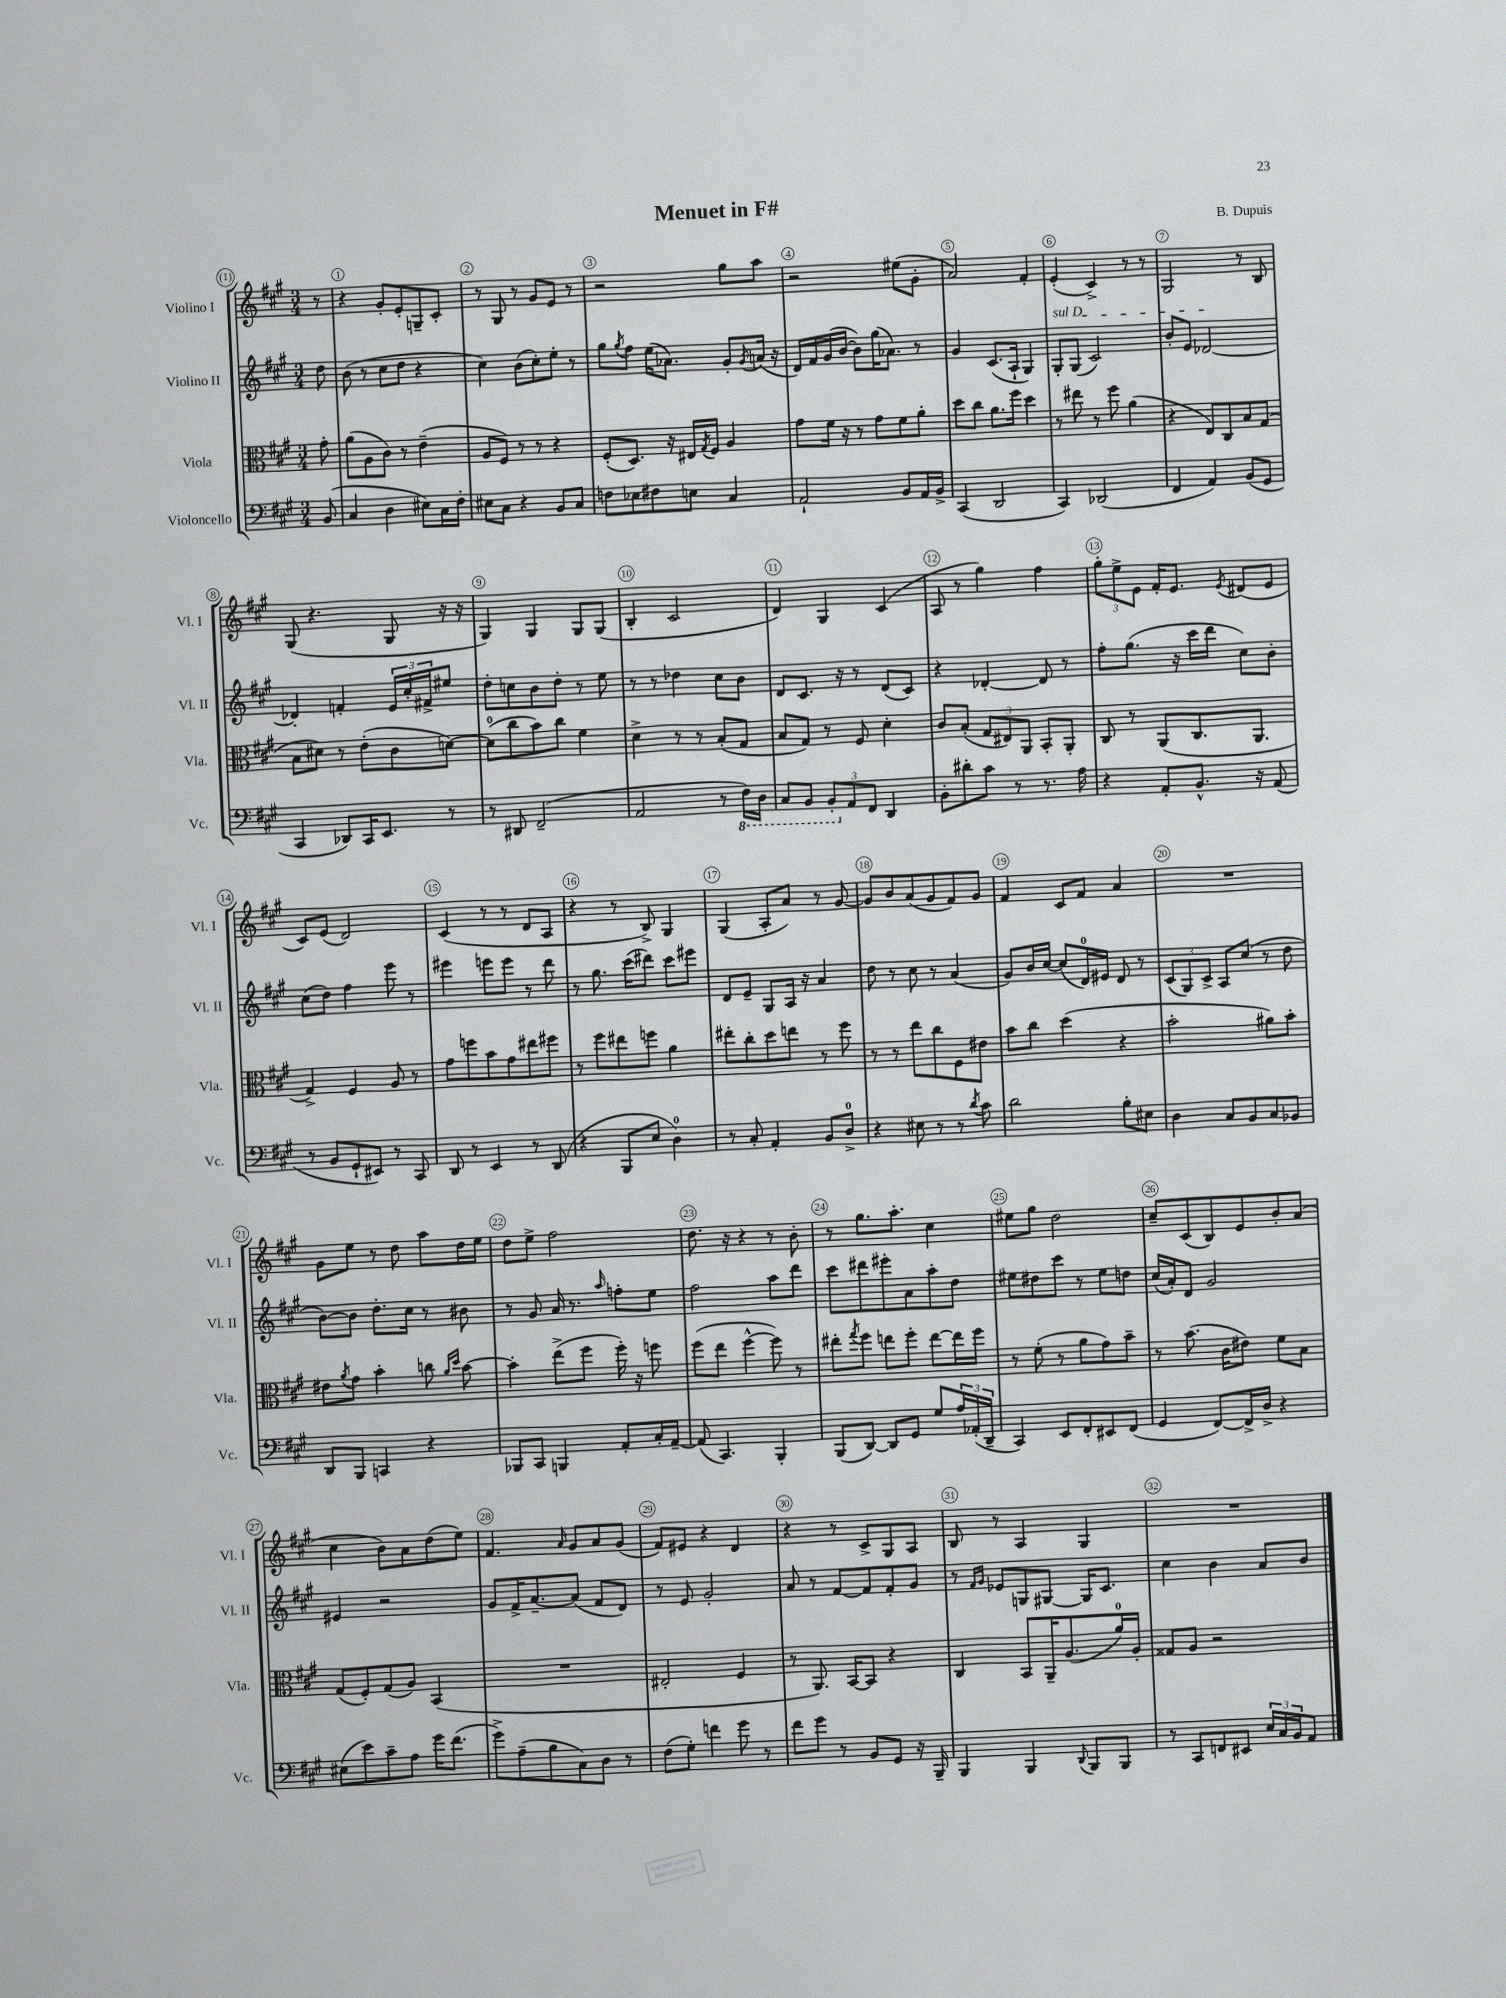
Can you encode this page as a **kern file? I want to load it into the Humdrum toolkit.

**kern	**kern	**kern	**kern
*part4	*part3	*part2	*part1
*staff4	*staff3	*staff2	*staff1
*I"Violoncello	*I"Viola	*I"Violino II	*I"Violino I
*I'Vc.	*I'Vla.	*I'Vl. II	*I'Vl. I
*clefF4	*clefC3	*clefG2	*clefG2
*k[f#c#g#]	*k[f#c#g#]	*k[f#c#g#]	*k[f#c#g#]
*M3/4	*M3/4	*M3/4	*M3/4
=	=	=	=
(8BB/	8g#'\	8dd\	8r
=1	=1	=1	=1
4C#/	(8a\L	(8b\	4r
.	8A\	8r	.
4D\	8c#\J)	8cc#\L	8g#'/L
.	8r	8dd\J	8e'/
8E#X\L)	(4e~\	4r	8Gn~/
16C#\L	.	.	8c#'/J
16F#'\JJ	.	.	.
=2	=2	=2	=2
8E#X\L	8A/L	4cc#\)	8r
8C#\J	8F#/J)	.	8G#/
4r	8r	(8b\L	8r
.	8r	8cc#'\)	8g#/L
8BB/L	4r	8ee'\J	8e/J
8C#/J	.	8r	8r
=3	=3	=3	=3
8Fn\L	(8F#'/L	8gg#\L	2r
.	.	8qgg#/	.
8E-X\	8.D/J)	8ff#\J	.
8F#X\	.	(16ee\KL	.
.	16r	8.a-X\J)	.
8En\J	16E#X/LL	.	.
.	8qG#/	.	.
.	16F#/JJ	.	.
4C#/	4A/	8g#'/L	8gg#\L
.	.	8qg#/	.
.	.	(16an/Jk	8aa\J
.	.	16r	.
=4	=4	=4	=4
2AA`/	8g#\L	16d/LL)	2r
.	.	16f#/	.
.	16f#\Jk	(16g#/	.
.	16r	[16b/JJ	.
.	8r	8b\L])	.
.	8g#\L	(16gg#\K	.
.	.	8.a-X\J)	.
8BB/L	8f#\	.	(8ee#X\L
16AA/L	8a'\J	8r	8g#'\J
16BB^/JJ	.	.	.
=5	=5	=5	=5
(4CC#/	8dd\L	4g#/	2a/)
.	8cc#\J	.	.
2DD/	8.a\L	(8.c#/L	.
.	16ff#\Jk	16A`/Jk	.
.	4dd\	4G#/)	4f#'/
=6	=6	=6	=6
!	!	!LO:TX:a:i:t=sul D	!
4CC#/)	8r	8G#'/L	(4e'/
.	8ee#X\	(8G#/J	.
(2DD-X/	8r	2c#/)	4c#^/)
.	8ff#\	.	.
.	(4a\	.	8r
.	.	.	8r
=7	=7	=7	=7
4FF#/	4r	8b'/L	2G#/
.	.	8e/J	.
4AA/)	8E/L)	[2d-X/	.
.	8C#/	.	.
(8BB/L	8B/	.	8r
8GG#/J	(8G#/J	.	8B/
!!LO:LB:g=z
=8	=8	=8	=8
4CC#/	8B\L	4d-X'/]	(8G#/
.	8d#X\J)	.	4.r
8DD-X/L)	8r	4fn'/	.
16CC#/K	(8e'\L	.	.
8.EE/J	.	.	.
.	8c#\	24e/LL	8G#/
.	.	24cc#'/	.
.	.	24f#X^/J	.
8r	[8dn\J)	8ee#X/J	16r
.	.	.	16r
=9	=9	=9	=9
8r	(8d\L]	8dd'\L	4G#/)
8DD#X/	8cc#\	8ccn\	.
(2FF#~/	8b\)	8b\	4G#/
.	8cc#\J	8dd'\J	.
.	4f#\	8r	8G#/L
.	.	8ee\	(8G#/J
=10	=10	=10	=10
2AA/	4d^\	8r	4B'/
.	.	8r	.
.	8r	4dd-X\	2c#/
.	8r	.	.
8r	(8B'/L	8cc#\L	.
*8ba	*	*	*
16FF#\LL)	8G#/J	8b\J	.
16DD\JJ	.	.	.
=11	=11	=11	=11
8CC#/L	8B/L	8d/L	4d/)
8BBB/J	8G#/J)	8.c#/J	.
12BBB'/L	8r	.	4G#/
.	.	16r	.
*X8ba	*	*	*
12AA/	.	.	.
.	8F#/	8r	.
12FF#/J	.	.	.
4DD/	4d'\	(8d/L	(4c#/
.	.	8c#/J)	.
=12	=12	=12	=12
8BB'\L	8c#/L	4r	8A/
8d#X'\	(8B'/J	.	8r
8c#\J	12G#/L	[4d-X'/	4gg#\)
.	12E#X/)	.	.
8r	.	.	.
.	12AA/J	.	.
8.r	8BB'/L	8d-/]	4ff#\
.	8AA'/J	8r	.
16A\	.	.	.
=13	=13	=13	=13
4r	8C#/	8ff#'\L	12gg#'\L
.	.	.	12ee^\
.	8r	(8.gg#\J	.
.	.	.	12e\J
8AA'/L	(8AA/L	.	16f#'/KL
.	.	16r	8.e/J
8.BB^^/J	8.C#/	16ccc#\LL	.
.	.	16ddd\JJ	.
.	.	.	8qe/
.	.	8cc#\L)	(8d#X/L
16r	8.AA/J	.	.
(8AA/	.	8b'\J	8e/J
!!LO:LB:g=z
=14	=14	=14	=14
8r	4G#^/)	(8cc#\L	8c#/L)
8BB/L	.	8dd\J)	(8e/J
8GG#`/	4F#/	4ff#\	2d/)
8EE#X/J)	.	.	.
8r	8A/	8eee\	.
8CC#/	8r	8r	.
=15	=15	=15	=15
8DD/	8g#\L	4eee#X\	(4c#/
8r	8ffn\	.	.
4EE/	8b\	8eeen\L	8r
.	8g#\	8eee\J	8r
8r	8ee#X\	8r	8d/L
(8DD/	8ff#X\J	8ddd\	8A/J
=16	=16	=16	=16
4r	8r	8r	4r
.	8ff#\L	8.gg#\	.
8BBB/L	8ee#X\	.	8r
.	.	(16ccc#\KL	.
8E/J	8ffn\J	8ddd#X\J)	8B^/)
4D\)	4a\	8ccc#\L	4G#/
.	.	8eee#X\J	.
=17	=17	=17	=17
8r	8ee#X'\L	8d/L	(4G#/
8C#'/	8cc#'\	8e~/J	.
4AA'/	8dd\	8G#/L	8A'/L
.	8een\J	16A/Jk	8a/J)
.	.	16r	.
8BB/L	8r	4a/	8r
8D^/J	8ff#\	.	[8g#/
=18	=18	=18	=18
4r	8r	8dd\	8g#/L]
.	8r	8r	8b/
8E#X\	8ee\L	8cc#\	(8a/
8r	8cc#\	8r	8g#/
8r	8F#\	(4a/	8f#/)
8qd/	.	.	.
8c#\	8e#X\J	.	8g#/J
=19	=19	=19	=19
2d\	8b\L	8g#/L)	4f#/
.	8cc#\J	16b/L	.
.	.	[16cc#/JJ	.
.	(4dd\	(8cc#/L]	8c#/L
.	.	16d/L)	8f#/J
.	.	16e#X/JJ	.
8B'\L	4r	8d/	4a/
8E#X\J	.	8r	.
=20	=20	=20	=20
4D\	2b'\	(12c#/L	2.r
.	.	12G#/)	.
.	.	12c#^/J	.
8C#/L	.	8A/L	.
8BB/	.	(8cc#/J	.
8C#/	8a#X\L)	8r	.
8BB-X/J	8b'\J	8dd\	.
!!LO:LB:g=z
=21	=21	=21	=21
8DD/L	8e#X\L	[8b\L)	8g#\L
.	8qa/	.	.
8BBB/J	8g#\J	8b\J]	8ee\J
4CCn/	4b'\	8.dd'\L	8r
.	.	.	8dd\
.	.	16cc#\Jk	.
4r	8ccn\	8r	8aa\L
.	16qqa/LL	.	.
.	16qqdd/JJ	.	.
.	[8b\	8b#X\	16dd\L
.	.	.	16ee\JJ
=22	=22	=22	=22
8BBB-X/L	4b'\]	8r	8dd\L
8CC#/J	.	8g#/	8ee^\J
4BBBn/	(8ee^\L	16a/	2ff#\
.	.	8.r	.
.	8ff#\J	.	.
.	.	16qqaa/	.
8AA'/L	16ff#'\)	8ffn'\L	.
.	16r	.	.
16C#'/L	8ffn\	8ee\J	.
[16AA~/JJ	.	.	.
=23	=23	=23	=23
(8AA/]	(8ff#\L	2ff#\	8.dd\
4.CC#/)	8ee\J	.	.
.	.	.	16r
.	[4ff#^^\	.	4r
4BBB'/	8ff#\])	8aa\L	8r
.	8r	8ddd\J	8b'\
=24	=24	=24	=24
(8BBB/L	8ee#X'\L	8ccc#\L	8r
.	8qgg#/	.	.
[8DD/J)	8ff#\J	8ddd#X\	8.gg#\L
8DD/L]	8een\L	8eee#X'\	.
.	.	.	8.aa'\J
8GG#/J	8ff#'\J	8a\	.
8G#/L	[8ee\L	8aa'\	4cc#\
24A/L	16ee\L]	8dd\J	.
(24AA-X'/	.	.	.
.	16ff#\JJ	.	.
24DD~/JJ	.	.	.
=25	=25	=25	=25
4CC#/)	8r	8ee#X\L	8ee#X\L
.	(8f#'\	8dd#X\	8gg#\J
8EE/L	8r	8ccc#\J	2dd\
8FF#'/	8a\L	8r	.
8EE#X/	8g#\)	8ee#\L	.
(8FF#/J	8b~\J	8ddn\J	.
=26	=26	=26	=26
4GG#/	8r	(16cc#/LL	8cc#~/L
.	.	16a'/J)	.
.	(8.b\	8d/J	(8c#/
[8FF#/L)	.	2g#/	8B/)
.	16c#\KL	.	.
16FF#^/L]	8e#X\J)	.	8e/
16D^/JJ	.	.	.
4r	8f#\L	.	8b'/
.	8B\J	.	(8a/J
!!LO:LB:g=z
=27	=27	=27	=27
(8E#X\L	(8G#/L	4e#X/	4cc#\
8e\)	8F#'/)	.	.
8c#~\	(8G#/	2r	8b\L)
8A\J	8A/J)	.	8a\
16g#\KL	(4BB/	.	(8dd\
(8.f#\J	.	.	.
.	.	.	8ee\J)
=28	=28	=28	=28
8g#^\L)	2.r	8g#/L	4.f#/
(8A~\	.	16f#^/K	.
.	.	[8.a~/	.
8B\	.	.	.
.	.	.	16qqa/
8C#\)	.	(8a/J]	8g#/L
8D\J	.	8f#/L	8a/
8r	.	8d/J)	(8g#/J
=29	=29	=29	=29
(8F#\L	2E#X'/	8r	8f#/L)
8G#'\J)	.	8e/	8e#X/J
4fn\	.	2g#'/	4r
8g#\	4F#/	.	4d/
8r	.	.	.
=30	=30	=30	=30
8f#\L	8r	8a/	4r
8g#\J	8.AA/)	8r	.
8r	.	[8f#/L	8r
.	[16BB/KL	.	.
8BB/L	8BB/J]	8f#/]	8c#^/L
8GG#/J	4r	8f#'/	8G#/
16r	.	8g#/J	8A/J
16BBB~/	.	.	.
=31	=31	=31	=31
4BBB/	4C#/	8r	8B/
.	.	16qqf#/LL	.
.	.	16qqg#/JJ	.
.	.	8e-X/L	8r
4BBB/	8BB/L	8Gn/	4A/
.	16AA~/K	[8G#X/J	.
.	(8.A/	.	.
8qqDD/	.	.	.
8BBB/L	.	16G#/KL]	4G#/
.	.	8.c#/J	.
8BBB/J	16a/L)	.	.
.	16A'/JJ	.	.
=32	=32	=32	=32
8r	8G##X/L	4cc#\	2.r
8CC#/L	8A/J	.	.
8FFn/	2r	4b\	.
8EE#X/J	.	.	.
24E/LL	.	8a/L	.
24C#/	.	.	.
24BB/J	.	.	.
8AA/J	.	8b/J	.
==	==	==	==
*-	*-	*-	*-
